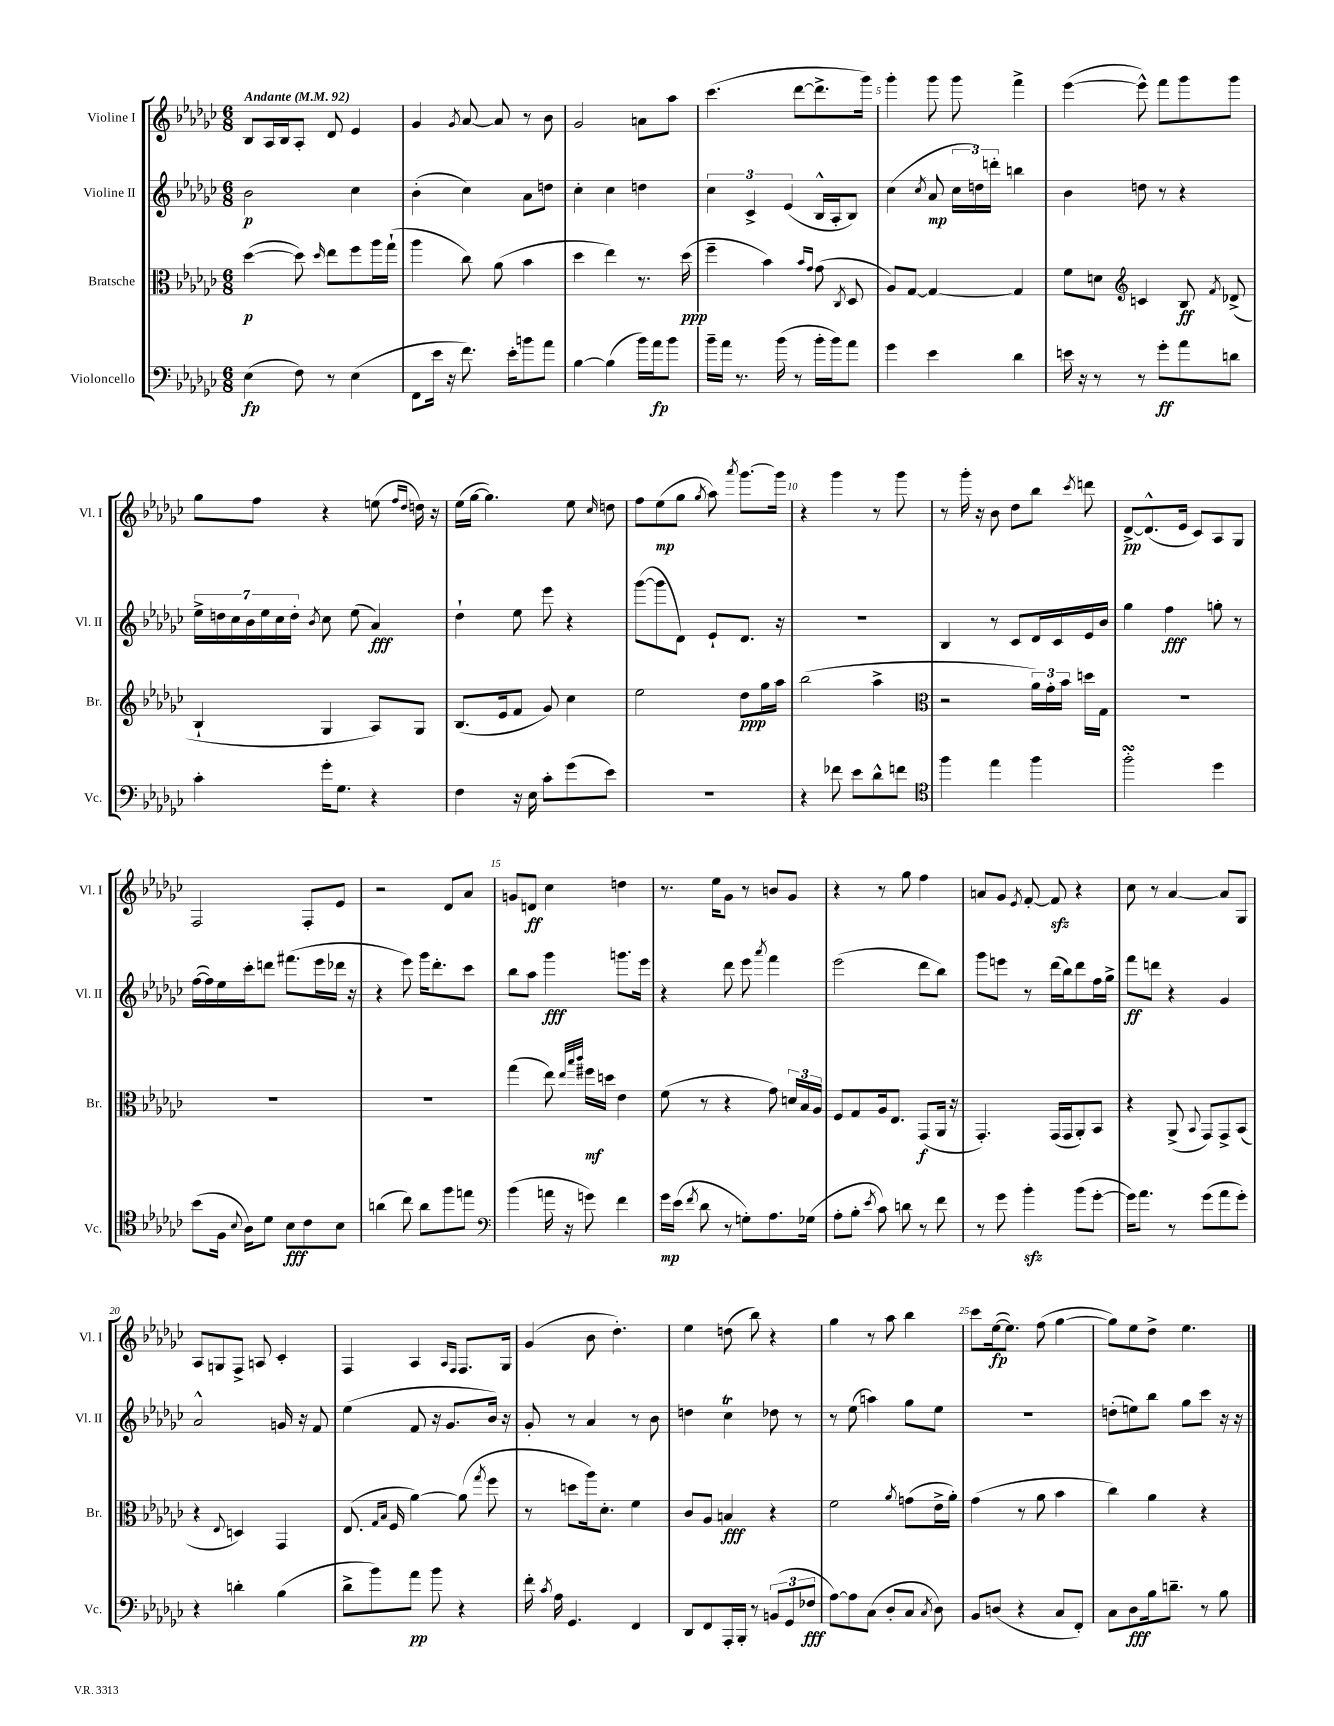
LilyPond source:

<<
\new StaffGroup <<
\new Staff = "s0" \with { instrumentName = "Violine I" shortInstrumentName = "Vl. I" } {
    \clef treble \key ges \major \numericTimeSignature \time 6/8 \tempo "Andante" 4 = 92
    \autoBeamOff bes8[ aes16 bes16 aes8]-. des'8 ees'4 |
    ges'4 \acciaccatura { ges'8 } aes'8~ aes'8 r8 bes'8 |
    ges'2 a'8[ aes''8] |
    ces'''4.( des'''8[~ des'''8.-> ges'''16]) |
    ges'''4-. ges'''8 ges'''8 f'''4-> |
    ees'''4~( ees'''8-^) f'''8[ ges'''8 ges'''8] |
    ges''8[ f''8] r4 e''8( \grace { f''16[ des''16] } d''16) r16 |
    ees''16[( ges''16]~ ges''4.) ees''8 \grace { ces''16 } d''8 |
    f''8[ ees''8\mp( ges''8] \acciaccatura { ges''8 } aes''8) \acciaccatura { aes'''8 } ges'''8.[~ ges'''16] |
    r4 ges'''4 r8 ges'''8 |
    r8 ges'''16-. r16 bes'8 des''8[ bes''8] \acciaccatura { ces'''8 } d'''8 |
    des'8[~->\pp des'8.-^( ees'16] ces'8[) aes8 ges8] |
    f2 f8[-. ees'8] |
    r2 des'8[ aes'8] |
    g'8[ d'8]\ff ces''4 d''4 |
    r8. ees''16[ ges'8] r8 b'8[ ges'8] |
    r4 r8 ges''8 f''4 |
    a'8[ ges'8] \acciaccatura { ees'8 } f'8~-. f'8\sfz r4 |
    ces''8 r8 aes'4~ aes'8[ ges8] |
    aes8[ g8 f8]-> a8 ces'4-. |
    f4 aes4 \grace { aes16[ f16] } f8.[ ges16] |
    ges'4( bes'8 des''4.-.) |
    ees''4 d''8( bes''8) r4 |
    ges''4 r8 aes''8 bes''4 |
    ces'''8[ ees''16~\fp( ees''8.]) f''8( ges''4~ |
    ges''8[) ees''8 des''8]-> ees''4. \bar "|." |
}
\new Staff = "s1" \with { instrumentName = "Violine II" shortInstrumentName = "Vl. II" } {
    \clef treble \key ges \major \numericTimeSignature \time 6/8
    \autoBeamOff bes'2\p ces''4 |
    bes'4-.( ces''4) aes'8[ d''8] |
    ces''4-. ces''4 d''4 |
    \tuplet 3/2 { ces''4 ces'4-> ees'4( } bes16[-^ aes16-. bes8]) |
    ces''4( \acciaccatura { ces''8 } aes'8\mp \tuplet 3/2 { ces''16[ d''16) d'''16]-. } b''4 |
    bes'4 d''8 r8 r4 |
    \tuplet 7/4 { ees''16[-> d''16 ces''16 bes'16 ees''16 ces''16 d''16]-. } \acciaccatura { bes'8 } ces''8 ees''8( aes'4\fff) |
    des''4-! ees''8 ees'''8 r4 |
    ges'''8[~( ges'''8 des'8]) ees'8[-! des'8.] r16 |
    R2. |
    bes4 r8 ces'8[ des'16 ces'16 ees'16 bes'16] |
    ges''4 f''4\fff g''8-. r8 |
    f''16[~( f''16) ees''16 ces'''16-. d'''8] fis'''8.[( ees'''16 des'''16] r16 |
    r4 ees'''8) ges'''16[ des'''8.-. ces'''8] |
    bes''8[ aes''8] ges'''4\fff g'''8.[ ees'''16] |
    r4 des'''8 ees'''8 \acciaccatura { aes'''8 } f'''4 |
    ees'''2( des'''8[ bes''8]) |
    ges'''8[ e'''8] r8 des'''16[( bes''16) des'''8 f''16 ges''16]-> |
    f'''8[\ff d'''8] r4 ges'4 |
    aes'2-^ g'16 r16 f'8 |
    ees''4( f'8 r16 ges'8.[ bes'16]) r16 |
    ges'8-. r8 aes'4 r8 bes'8 |
    d''4 ces''4\trill des''8 r8 |
    r8 ees''8( a''4) ges''8[ ees''8] |
    R2. |
    d''8[-.( e''8) bes''8] ges''8[ ces'''8] r16 r16 \bar "|." |
}
\new Staff = "s2" \with { instrumentName = "Bratsche" shortInstrumentName = "Br." } {
    \clef alto \key ges \major \numericTimeSignature \time 6/8
    \autoBeamOff des''4~\p( des''8) \grace { des''16 } ees''8[ f''8 aes''16 ges''16]-!( |
    aes''4 ces''8) aes'8( bes'4 |
    des''4 ees''4) r8. des''16\ppp( |
    f''4-- bes'4) \grace { bes'16[ ges'16] } ges'8( \acciaccatura { ces8 } des8 |
    aes8[) ges8]~ ges4~ ges4 |
    f'8[ d'8] \clef treble c'4 bes8\ff \acciaccatura { f'8 } des'8->( |
    bes4-! ges4 aes8[) ges8] |
    bes8.[( ees'16 f'8] ges'8) ces''4 |
    ees''2 des''8[\ppp ges''16 aes''16] |
    bes''2( aes''4-> |
    \clef alto r2 \tuplet 3/2 { aes'16[) ges'16-. bes'16] } d''16[ ges16] |
    R2. |
    R2. |
    R2. |
    ges''4( ees''8) \grace { ees''32[ bes''32 ces'''32] } fis''16[\mf d''16] ees'4 |
    f'8( r8 r4 ges'8) \tuplet 3/2 { d'16[ bes16 aes16] } |
    f8[ ges8 aes16 ees8.] ges,8[\f( aes,16] r16 |
    ges,4.-.) ges,16[( ges,16 aes,8-.) bes,8] |
    r4 aes,8->( \appoggiatura { bes,8 } ges,8[) ges,8-> bes,8]( |
    r4 \appoggiatura { ees8 } d4) ges,4 |
    ees8.( \grace { ges16[ bes16] } f16 aes'4~) aes'8( \acciaccatura { ges''8 } f''8 |
    r8 d''8[ aes''16) des'8.]-. f'4 |
    ces'8[ aes8] b4\fff r4 |
    f'2 \acciaccatura { aes'8 } g'8[( ees'16-> aes'16]-.) |
    ges'4( r8 aes'8 bes'4 |
    ces''4) aes'4 r4 \bar "|." |
}
\new Staff = "s3" \with { instrumentName = "Violoncello" shortInstrumentName = "Vc." } {
    \clef bass \key ges \major \numericTimeSignature \time 6/8
    \autoBeamOff ees4\fp( f8) r8 ees4( |
    f,8[ ees'16] r16 f'8.) ees'16[-. b'8 aes'8] |
    bes4~ bes4( bes'16[) aes'16\fp bes'8] |
    bes'16[-- aes'16] r8. bes'16( r8 bes'16[-. bes'16) aes'8] |
    ges'4 ees'4 des'4 |
    e'16 r16 r8 r8 ges'8[-.\ff aes'8 d'8] |
    ces'4-. ges'16[-. ges8.] r4 |
    f4 r16 ees16 ces'8[-. ges'8( ees'8]) |
    R2. |
    r4 fes'8 ees'8[ des'8-^ f'8] |
    \clef tenor f''4 ees''4 f''4 |
    f''2-.\turn des''4 |
    bes'8[( f16] \appoggiatura { bes8 } aes16[) des'8] bes8[\fff ces'8 bes8] |
    a'4( ces''8) a'8[ f''8 e''8] |
    \clef bass bes'4( a'16 r16 g'8) f'4 |
    ges'16[\mp ees'16]( \acciaccatura { f'8 } des'8 r8 g8[-.) aes8. ges16]( |
    aes8[-. bes8]-. \acciaccatura { ees'8 } ces'8) d'8 r8 f'8 |
    r8 ges'8 bes'4-.\sfz bes'8[( ges'8]~-. |
    ges'16[) aes'8.] r8 ges'8[( aes'8 ges'8]-.) |
    r4 d'4-. bes4( |
    des'8[-> bes'8) aes'8]\pp bes'8 r4 |
    f'16-. \acciaccatura { ces'8 } aes16 ges,4. f,4 |
    des,8[ f,8 aes,,16-. bes,,16]-. r8 \tuplet 3/2 { b,8[( ges,8 fes8]\fff } |
    aes8[~) aes8 ces8]( des8[-. ces8] \acciaccatura { ces8 } des8) |
    bes,8[ d8]( r4 ces8[ f,8]-.) |
    ces8[ des8\fff bes16 d'8.]-- r8 bes8 \bar "|." |
}
>>
>>
\layout { \context { \Score \override BarNumber.break-visibility = ##(#f #t #t) barNumberVisibility = #(every-nth-bar-number-visible 5) } }
